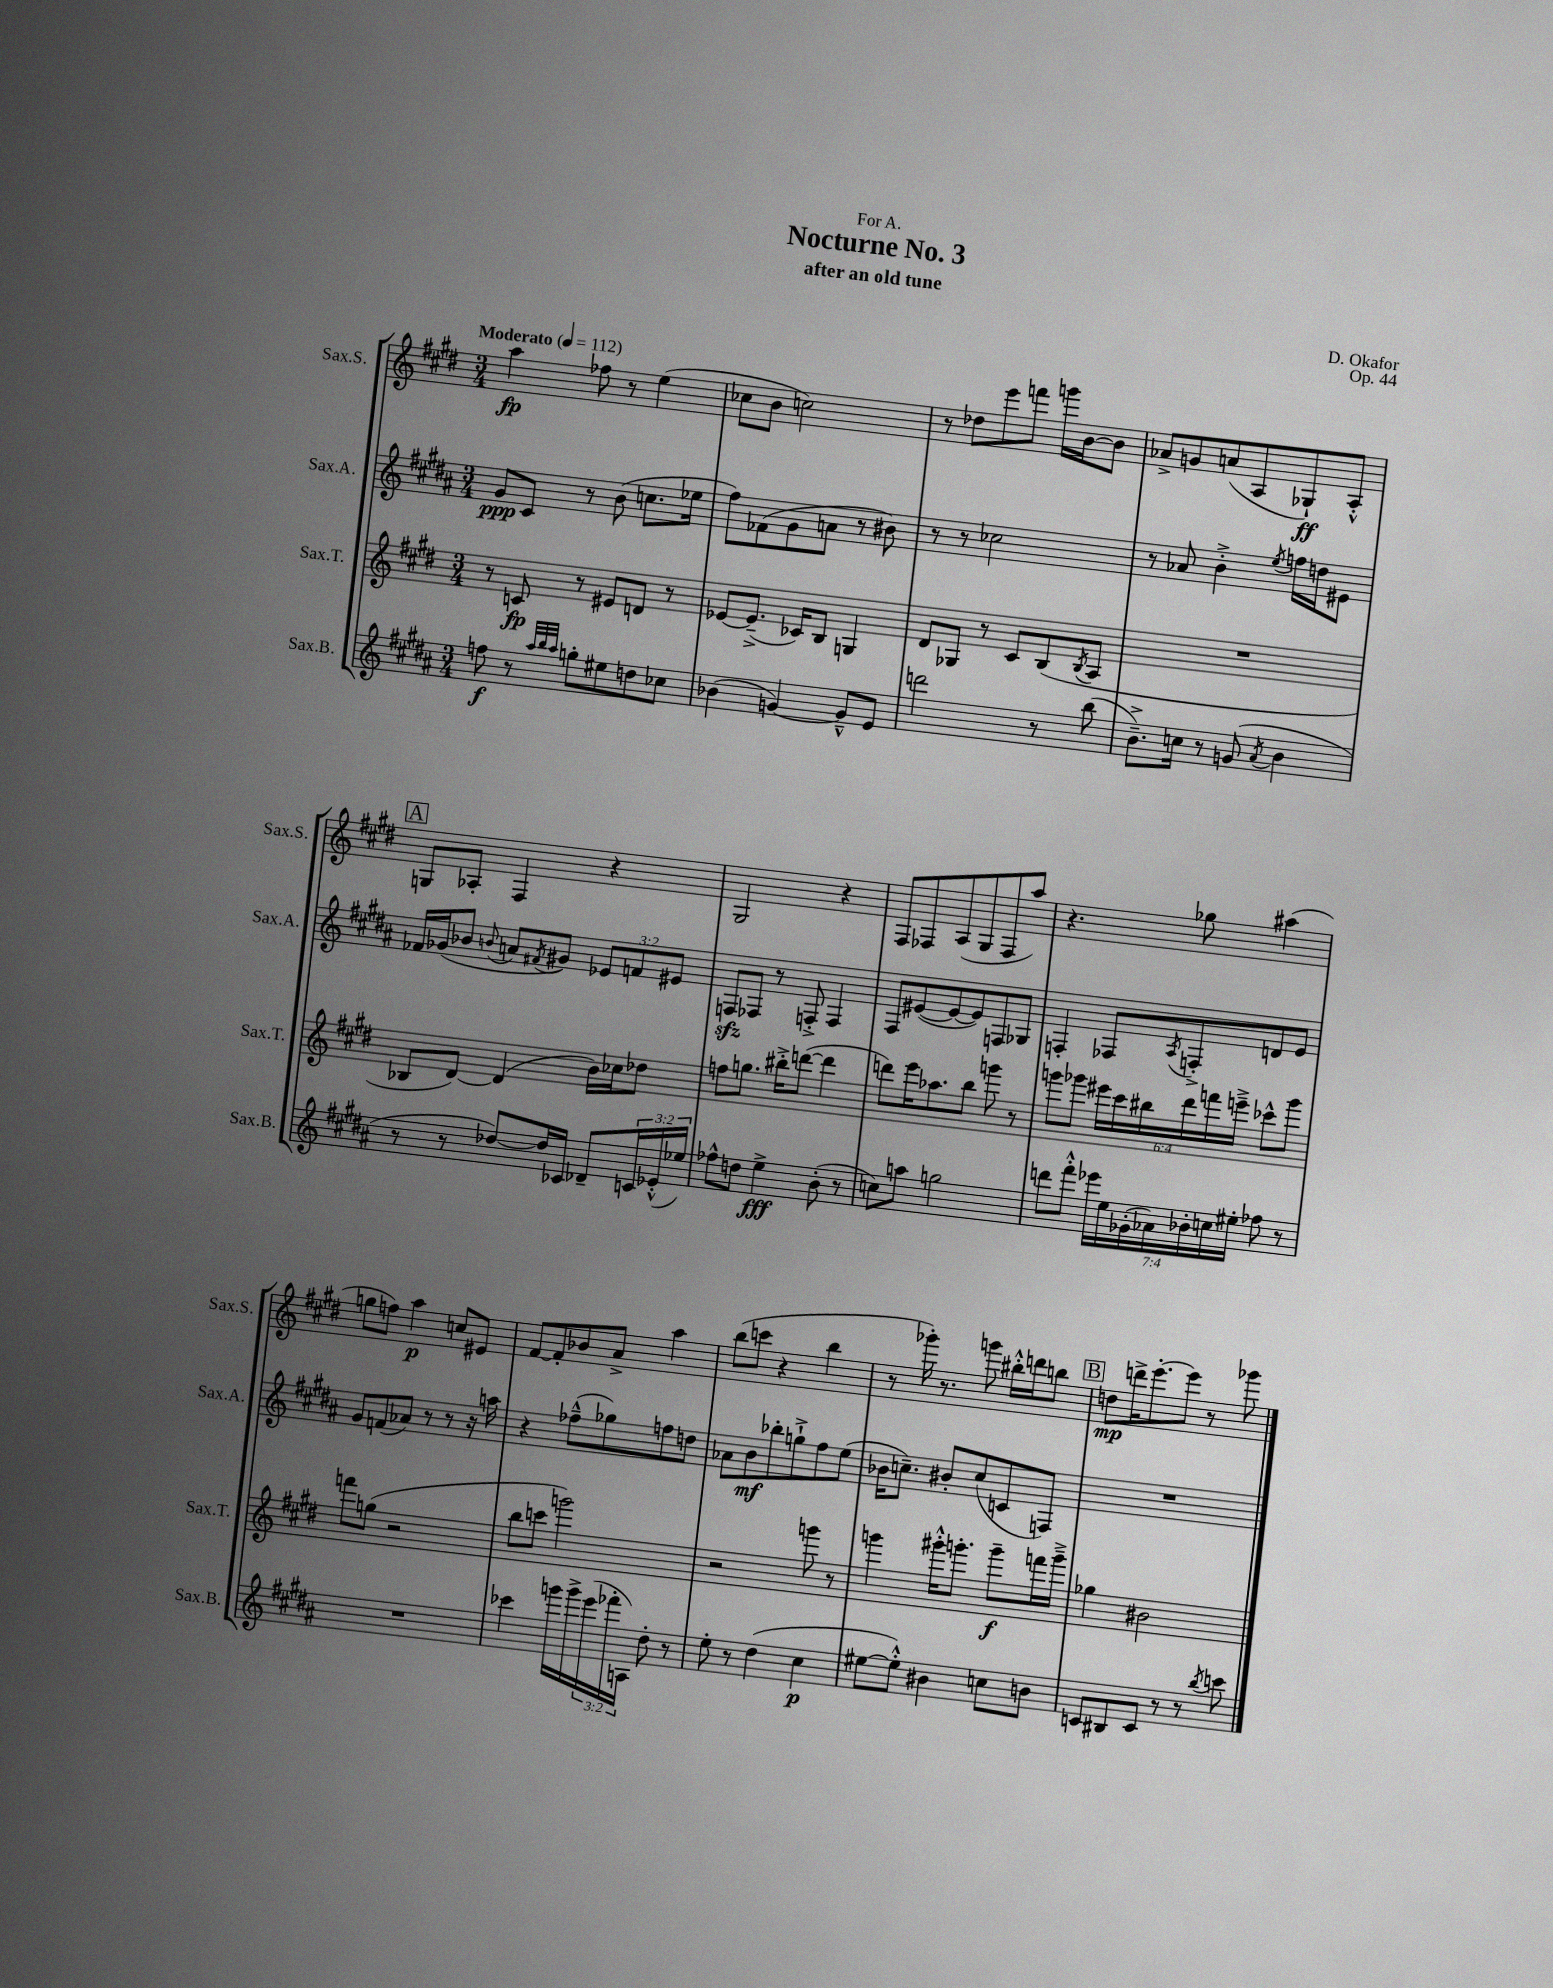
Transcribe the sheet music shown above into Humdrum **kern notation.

**kern	**kern	**kern	**kern
*staff4	*staff3	*staff2	*staff1
*clefG2	*clefG2	*clefG2	*clefG2
*k[f#c#g#d#a#]	*k[f#c#g#d#]	*k[f#c#g#d#a#]	*k[f#c#g#d#]
*M3/4	*M3/4	*M3/4	*M3/4
*MM112	*MM112	*MM112	*MM112
8ff\	8r	8g#/L	4aa\
8r	8c/	8c#/J	.
32qqaa#/LLL	.	.	.
32qqbb/	.	.	.
32qqaa#/JJJ	.	.	.
8gg'\L	8r	8r	8ff-\
8ee#\	8e#/L	(8b\	8r
8dd\	8d/J	8.cc\L	(4ee\
8cc-\J	8r	.	.
.	.	16ee-\Jk	.
=	=	=	=
(4b-\	[8e-/L	8ff#\L)	8cc-\L
.	(8.e-~^/]J	(8f-\	8b\J
[4g/)	.	8g#\	2cc\)
.	16c-/LK)	.	.
.	8B/J	8a\J	.
8g~^^/]L	4G/	8r	.
8e/J	.	8b#\)	.
=	=	=	=
2ddd\	8d#/L	8r	8r
.	8G-/J	8r	8dd-\L
.	8r	2cc-\	8eee\
.	8c#/L	.	8fff\J
8r	(8B/	.	16ggg\LL
.	.	.	[16b\J
.	8qB/	.	.
(8bb\	8A/J	.	8b\]J
=	=	=	=
8.b~^\L)	2.r	8r	8a-^/L
.	.	8a-/	8g/
16cc\Jk	.	.	.
8r	.	4b'^\	(8a/
(8g/	.	.	8A/
8qa#/	.	8qee/	.
4b\	.	16ff\LL	8G-`/)
.	.	16dd\J	.
.	.	8e#\J	8A'^^/J
=	=	=	=
8r	8B-/L	16f-/LL	8G/L
.	.	(16g-/J	.
8r	[8d#/J)	8b-/J	8A-'/J
.	.	8qqb/	.
[8dd-/L)	(4d#/]	8a/L	4F#/
.	.	8qf#/	.
16dd-/]L	.	8g#/J)	.
16c-/JJ	.	.	.
8d-~/L	16b\LL)	12e-/L	4r
.	16cc-\J	.	.
.	.	12f/	.
24c/L	8dd-\J	.	.
(24e-'^^/	.	12e#/J	.
24ee-/JJ)	.	.	.
=	=	=	=
8ff-^^\L	8ff\L	8F/L	2G#/
8dd\J	8.gg\J	8F-/J	.
4ee^\	.	8r	.
.	16bb#'^\LK	.	.
.	([8ddd\J	8F'^/	.
(8b'\	4ddd\]	4F/	4r
8r	.	.	.
=	=	=	=
8cc\L)	8ddd\L)	8F#/L	8F#/L
8aa\J	16eee\K	([8e#/	8F-/
.	8.aa-\	.	.
2gg\	.	8e#/_	(8A/
.	8bb\J	8e#/])	8G#/
.	8ggg\	8F/	8F-/
.	8r	8G-/J	8aa/J)
=	=	=	=
8ddd\L	8ggg\L	4F'/	4.r
8fff#'^^\J	8ggg-\J	.	.
28eee-\LL	24eee#\LL	8F-/L	.
28ee\	.	.	.
.	24ccc#\	.	.
(28g-'\	.	.	.
.	24bb#\	.	.
28a-\)	.	.	.
.	.	8qA#/	.
.	24ddd#\	8F'^/	8gg-\
28b-'\	.	.	.
.	24fff\	.	.
28cc\	.	.	.
.	24eee~^\JJ	.	.
28ee#'\JJ	.	.	.
8ff-\	8ccc-^^\L	8d/	(4aa#\
8r	8ggg-\J	8e/J	.
=	=	=	=
2.r	8fff\L	8g#/L	8gg\L
.	(8gg\J	(8f/	8ff\J)
.	2r	8a-/J)	4aa\
.	.	8r	.
.	.	8r	8cc/L
.	.	16r	8e#/J
.	.	16aa\	.
=	=	=	=
4ccc-\	8bb\L	4r	[8f#/L
.	8ccc\J	.	8f#'/]
16ggg\LL	2ggg\)	(8ff-~^^\L	8b-/
16ggg^\	.	.	.
(24eee\	.	8gg-\)	8a^/J
24fff-'\	.	.	.
24A\JJ)	.	.	.
8dd#'\	.	8ff\	4aa\
8r	.	8dd\J	.
=	=	=	=
8ee'\	2r	8a-\L	(8bb\L
8r	.	8b\	8ccc\J
(4dd#\	.	8bb-'\	4r
.	.	8gg`^\	.
4cc#\	8ggg\	8ff#\	4bb\
.	8r	(8ee\J	.
=	=	=	=
[8ee#\L	4ggg\	16b-\LK	8r
.	.	8.cc~\J)	.
8ee#'^^\]J)	.	.	16ggg-'\)
.	.	.	8.r
4b#\	16ggg#'^^\LK	8b#'/L	.
.	8.ggg'\J	.	.
.	.	(8cc/	8ggg\
8cc\L	8ggg~\L	8c/	16bb#'^^\LL
.	.	.	16ddd\J
8b\J	16fff\L	8F/J)	8bb\J
.	16ggg~^\JJ	.	.
=	=	=	=
8c/L	4gg-\	2.r	8dd\L
8B#/	.	.	16ddd^\K
.	.	.	[8.eee'\
8c/J	2b#\	.	.
8r	.	.	8eee\]J
8r	.	.	8r
8qbb/	.	.	.
8ccc\	.	.	8ggg-\
==	==	==	==
*-	*-	*-	*-
